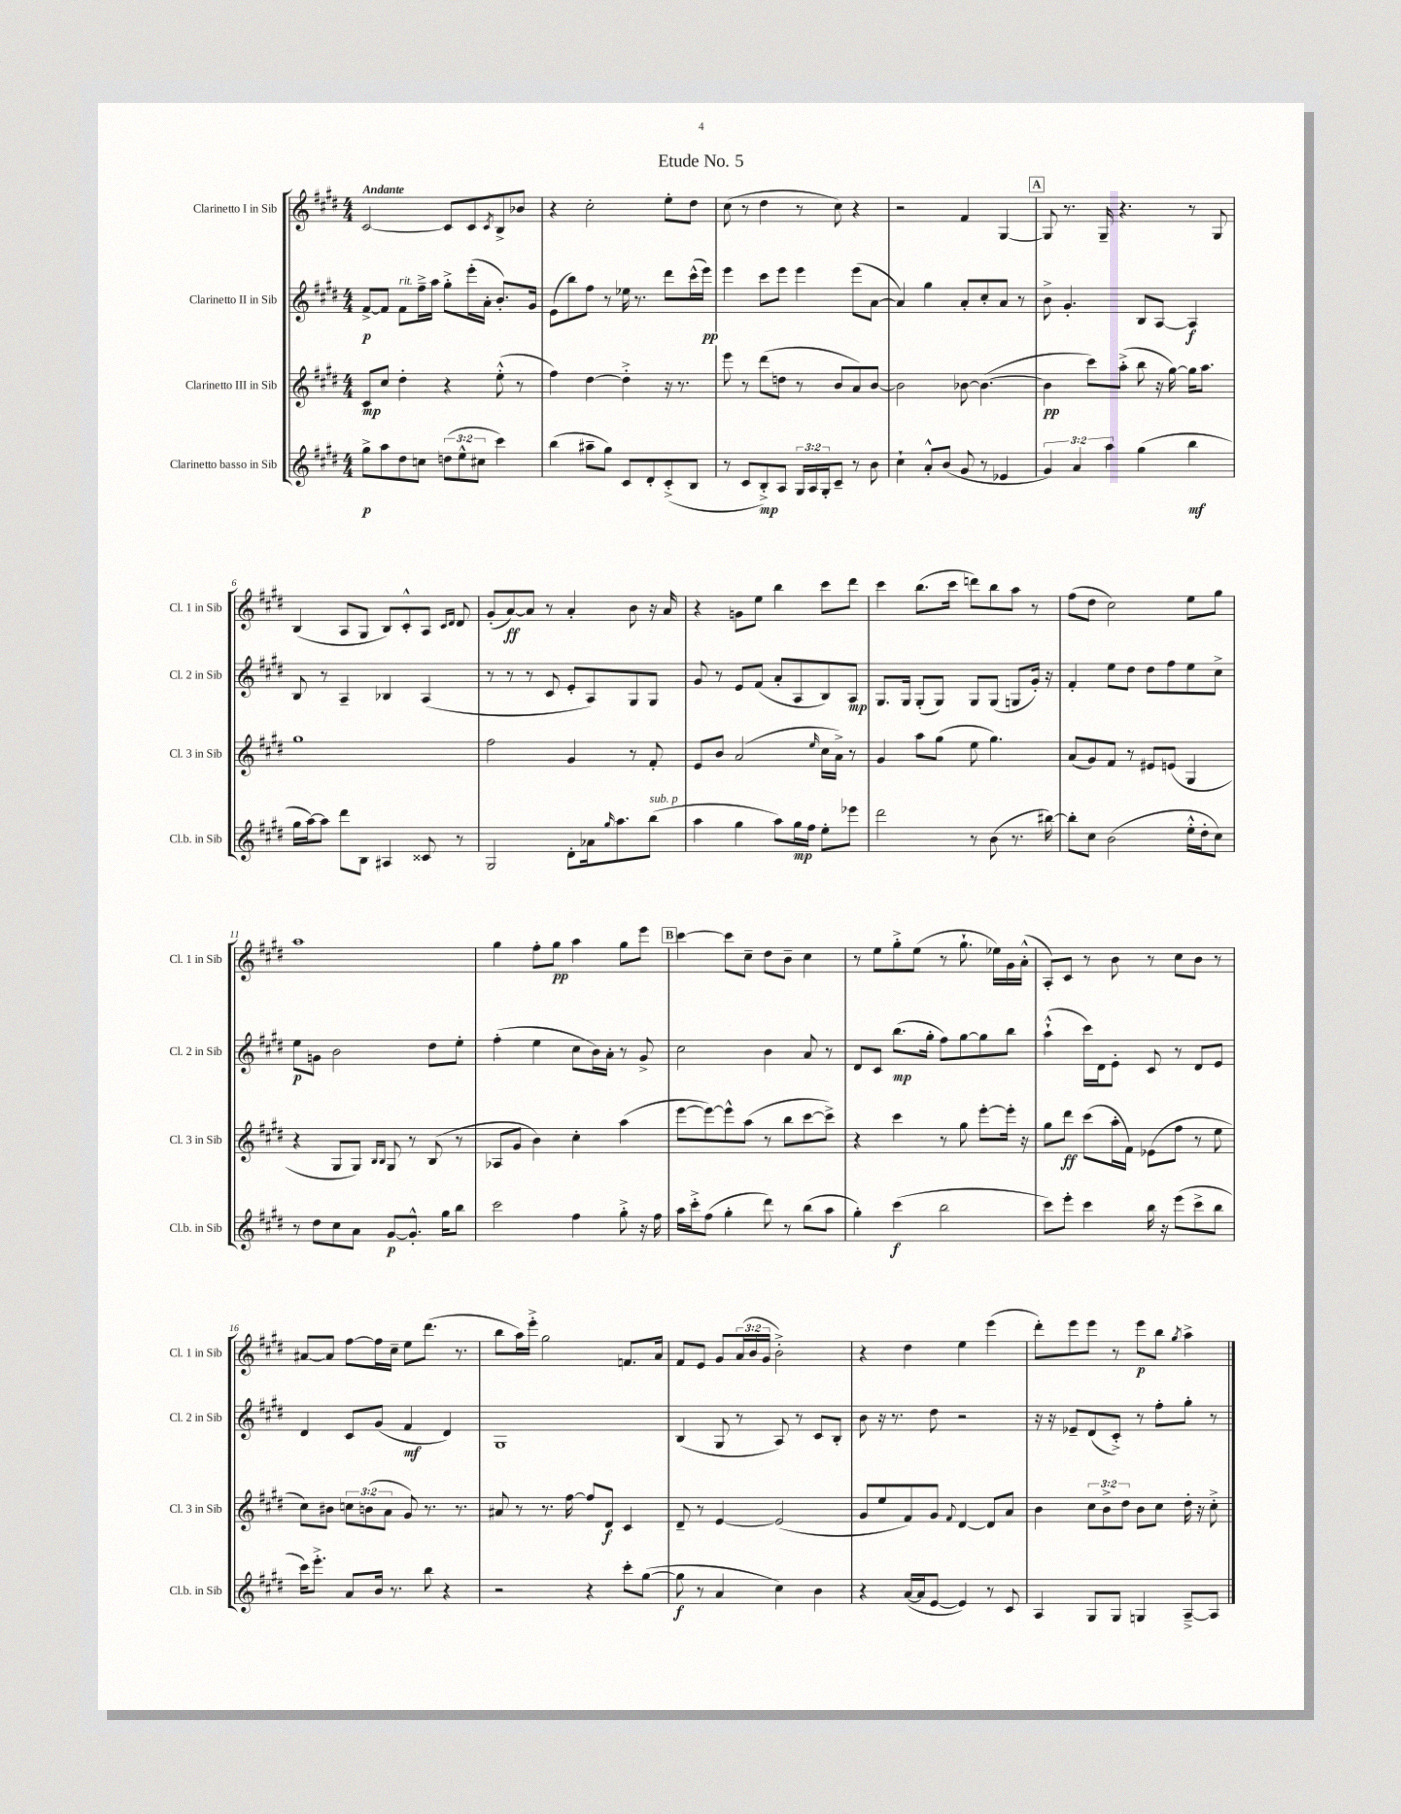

**kern	**kern	**kern	**kern
*staff4	*staff3	*staff2	*staff1
*clefG2	*clefG2	*clefG2	*clefG2
*k[f#c#g#d#]	*k[f#c#g#d#]	*k[f#c#g#d#]	*k[f#c#g#d#]
*M4/4	*M4/4	*M4/4	*M4/4
8gg#^\L	8c#/L	[8f#^/L	[2c#/
8aa\	8cc#/J	8f#/]J	.
8dd#\	4dd#'\	8f#\L	.
8cc\J	.	16ff#~^\L	.
.	.	16aa\JJ	.
(12dd\L	4r	8gg#'^\L	8c#/]L
12ee^^\	.	.	.
.	.	(16eee'\L	8c#/
12cc#\J	.	.	.
.	.	16a'\JJ	.
.	.	.	8qc#/
4ccc#\)	(8ee'^^\	8.b'/L)	8B^/
.	8r	.	8b-/J
.	.	16g#/Jk	.
=	=	=	=
(4bb\	4ff#\)	(8e\L	4r
.	.	8bb\)	.
8aa#~\L	[4dd#\	8ff#\J	2cc#'\
8gg#\J)	.	8r	.
8c#/L	4dd#'^\]	16ee-\	.
.	.	8.r	.
8d#'/	.	.	.
(8c#'^/	16r	8ddd#\L	8ee'\L
.	8.r	.	.
8B/J	.	(16ccc#^^\L	8dd#\J
.	.	16eee\JJ)	.
=	=	=	=
8r	8eee\	4eee\	(8cc#\
8c#/L	8r	.	8r
8B'^/)	(8ddd#\L	8ccc#\L	4dd#\
8A/J	8dd\J	8eee\J	.
24G#/LL	8r	4eee\	8r
24A/	.	.	.
24G#'/J	.	.	.
8c#~/J	8b/L	.	8cc#\)
8r	8a/)	(8eee\L	4r
8b\	[8b/J	[8a\J	.
=	=	=	=
4cc#`\	2b\]	4a/])	2r
8a'^^/L	.	4gg#\	.
(8b/J	.	.	.
8g#/	[8b-\	8a'/L	4f#/
8r	(4.b-\_	8cc#'/	.
4e-/	.	8a/J	[4G#/
.	.	8r	.
=	=	=	=
6g#/)	4b-\]	8b^\	8G#/]
.	.	4.g#'/	8.r
6a/	.	.	.
.	8ccc#\L)	.	.
.	.	.	16G#~/
6aa\	.	.	.
.	(8aa'^\J	.	4.r
(4gg#\	8bb\	8B/L	.
.	16r	[8A/J	.
.	[16gg#\)	.	.
4bb\	16gg#\]LK	4A/]	8r
.	8.aa\J	.	.
.	.	.	8G#/
=	=	=	=
16gg#\LL	1gg#	8B/	(4B/
[16aa\J)	.	.	.
8aa\]J	.	8r	.
8ddd#\L	.	4A~/	8A/L
8B\J	.	.	8G#/J
4A#/	.	4B-/	8B/L)
.	.	.	8c#'^^/
8c##/	.	(4A/	8A/J
.	.	.	16qqc#/LL
.	.	.	16qqd#/JJ
8r	.	.	8d#/
=	=	=	=
2G#/	2ff#\	8r	(8g#'/L
.	.	8r	[8a/)
.	.	8r	8a/]J
.	.	8c#/	8r
8d#'\L	4g#/	8e'/L	4a'/
16a-\k	.	8A/)	.
16qqgg#/	.	.	.
8.aa\	.	.	.
.	8r	8G#/	8b\
(8bb\J	8f#'/	8G#/J	16r
.	.	.	16a/
=	=	=	=
4aa\	8e/L	8g#/	4r
.	8b/J	8r	.
4gg#\	(2a/	8e/L	8g\L
.	.	(8f#/J	8ee\J
8aa\L)	.	8a'/L	4bb\
16gg#\L	.	8A/	.
16ff#\JJ	.	.	.
.	16qqee/	.	.
8ee'\L	16cc#\LL	8B/)	8ccc#\L
.	16a^\JJ)	.	.
8eee-\J	8r	8A/J	8ddd#\J
=	=	=	=
2ddd#\	4g#/	8.G#/L	4ccc#\
.	.	16G#/Jk	.
.	8aa\L	(8G#'/L	(8.bb\L
.	(8gg#\J	8G#/J)	.
.	.	.	16ccc#\Jk
8r	8ee\	8G#/L	8ddd\L)
(8b\	4.gg#\)	(8G#/J	8bb\
8.r	.	8G/L	8aa\J
.	.	16g#'/Jk)	8r
[16bb#\)	.	16r	.
=	=	=	=
8bb#'\]L	(8a/L	4f#'/	(8ff#\L
8cc#\J	8g#/)	.	8dd#\J
(2b\	8f#/J	8ee\L	2cc#\)
.	8r	8dd#\J	.
.	8e#/L	8dd#\L	.
.	(8e/J	8ff#\	.
16ee'^^\LL	4G#/	8ee\	8ee\L
16dd#'\J	.	.	.
8cc#\J)	.	8cc#^\J	8gg#\J
=	=	=	=
8r	4r	8ee\L	1aa
8dd#\L	.	8g\J	.
8cc#\	8G#/L	2b\	.
8a\J	8G#/J)	.	.
.	16qqB/LL	.	.
.	16qqB/JJ	.	.
[8g#/L	8G#/	.	.
8.g#'^^/]J	8r	.	.
.	(8B/	8dd#\L	.
16gg#\LK	.	.	.
8bb\J	8r	8ee'\J	.
=	=	=	=
2ccc#\	8A-/L	(4ff#'\	4gg#\
.	8g#/J	.	.
.	4b\)	4ee\	8ff#'\L
.	.	.	8gg#\J
4ff#\	4cc#'\	8cc#\L	4aa\
.	.	16b\L)	.
.	.	16a'\JJ	.
8gg#'^\	(4aa\	8r	8gg#\L
16r	.	8g#^/	8eee\J
16ff#\	.	.	.
=	=	=	=
16aa\LL	[8eee\L	2cc#\	[4ccc#\
16ccc#'^\J	.	.	.
(8ff#\J	8eee\_)	.	.
4gg#'\	8eee^^\]	.	8ccc#\]L
.	(8aa\J	.	8cc#~\J
8ddd#\)	8r	4b\	8dd#\L
8r	8bb\L	.	8b~\J
(8bb\L	[8ccc#\	8a/	4cc#\
8aa\J	8ccc#^\]J)	8r	.
=	=	=	=
4gg#'\)	4r	8d#/L	8r
.	.	8c#/J	8ee\L
(4ccc#\	4ccc#\	(8.bb\L	8gg#'^\
.	.	.	(8ee\J
.	.	16gg#'\Jk	.
2bb\	8r	8ff#\L)	8r
.	8gg#\	[8gg#\	8.gg#`\
.	[8eee'\L	8gg#\]	.
.	.	.	16ee-\LL)
.	16eee'\]Jk	8bb\J	16g#\
.	16r	.	(16a'^^\JJ
=	=	=	=
8ccc#\L)	8gg#\L	(4aa`^^\	8A'/L)
8eee'\J	8ddd#\J	.	8c#/J
4ccc#\	(8ccc#\L	16ccc#\LL)	8r
.	.	16d#\J	.
.	16aa'\L	8e'\J	8b\
.	16f#\JJ)	.	.
16bb\	(8e-\L	8c#/	8r
16r	.	.	.
(8eee\L	8ff#\J	8r	8cc#\L
8ccc#^\	8r	8d#/L	8b\J
8bb\J	8ee\	8e/J	8r
=	=	=	=
16ccc#\LK)	8cc#\L)	4d#/	[8a#/L
8.eee'^\J	.	.	.
.	8b#\J	.	8a#/]J
8a/L	12cc\L	8c#/L	[8ff#\L
.	(12b\	.	.
16b/Jk	.	(8g#/J	16ff#\]L
.	12a\J	.	.
8.r	.	.	16cc#~\JJ
.	8g#/)	4f#/	8ee\L
8bb\	8.r	.	(8.ddd#\J
4r	.	4d#/)	.
.	8.r	.	8.r
=	=	=	=
2r	8a#/	1G#	8bb\L
.	8r	.	16aa\L)
.	.	.	16eee'^\JJ
.	8.r	.	2gg#\
.	[16ff#\	.	.
4r	8ff#/]L	.	.
.	8d#/J	.	.
8ccc#'\L	4c#/	.	8.f/L
([8gg#\J	.	.	.
.	.	.	16a/Jk
=	=	=	=
8gg#\]	8d#~/	(4B/	8f#/L
8r	8r	.	8e/J
4a/	[4e/	8G#/	8g#/L
.	.	8r	(24a/L
.	.	.	24b/
.	.	.	24g#/JJ
4cc#\)	(2e/]	8A/)	2b'^\)
.	.	8r	.
4b\	.	8c#/L	.
.	.	8B'/J	.
=	=	=	=
4r	8g#/L	8b\	4r
.	8ee/	16r	.
.	.	8.r	.
([16a/LL	8f#/)	.	4dd#\
16a/]J	.	.	.
[8e/J	8g#/J	8dd#\	.
.	8qqf#/	.	.
4e/])	[4d#/	2r	4ee\
8r	8d#/]L	.	(4eee\
8c#/	8a/J	.	.
=	=	=	=
4A/	4b\	16r	8ddd#'\L)
.	.	16r	.
.	.	8e-~/L	8eee\
8G#/L	12cc#\L	(8d#/	8eee\J
.	12b^\	.	.
8G#/J	.	8c#'^/J)	8r
.	12dd#\J	.	.
4G/	8b\L	8r	8eee\L
.	8cc#\J	8ff#'\L	8bb\J
.	.	.	8qgg#/
[8A~^/L	16dd#'\	8gg#'\J	4aa^\
.	16r	.	.
8A/]J	8cc#'^\	8r	.
==	==	==	==
*-	*-	*-	*-
